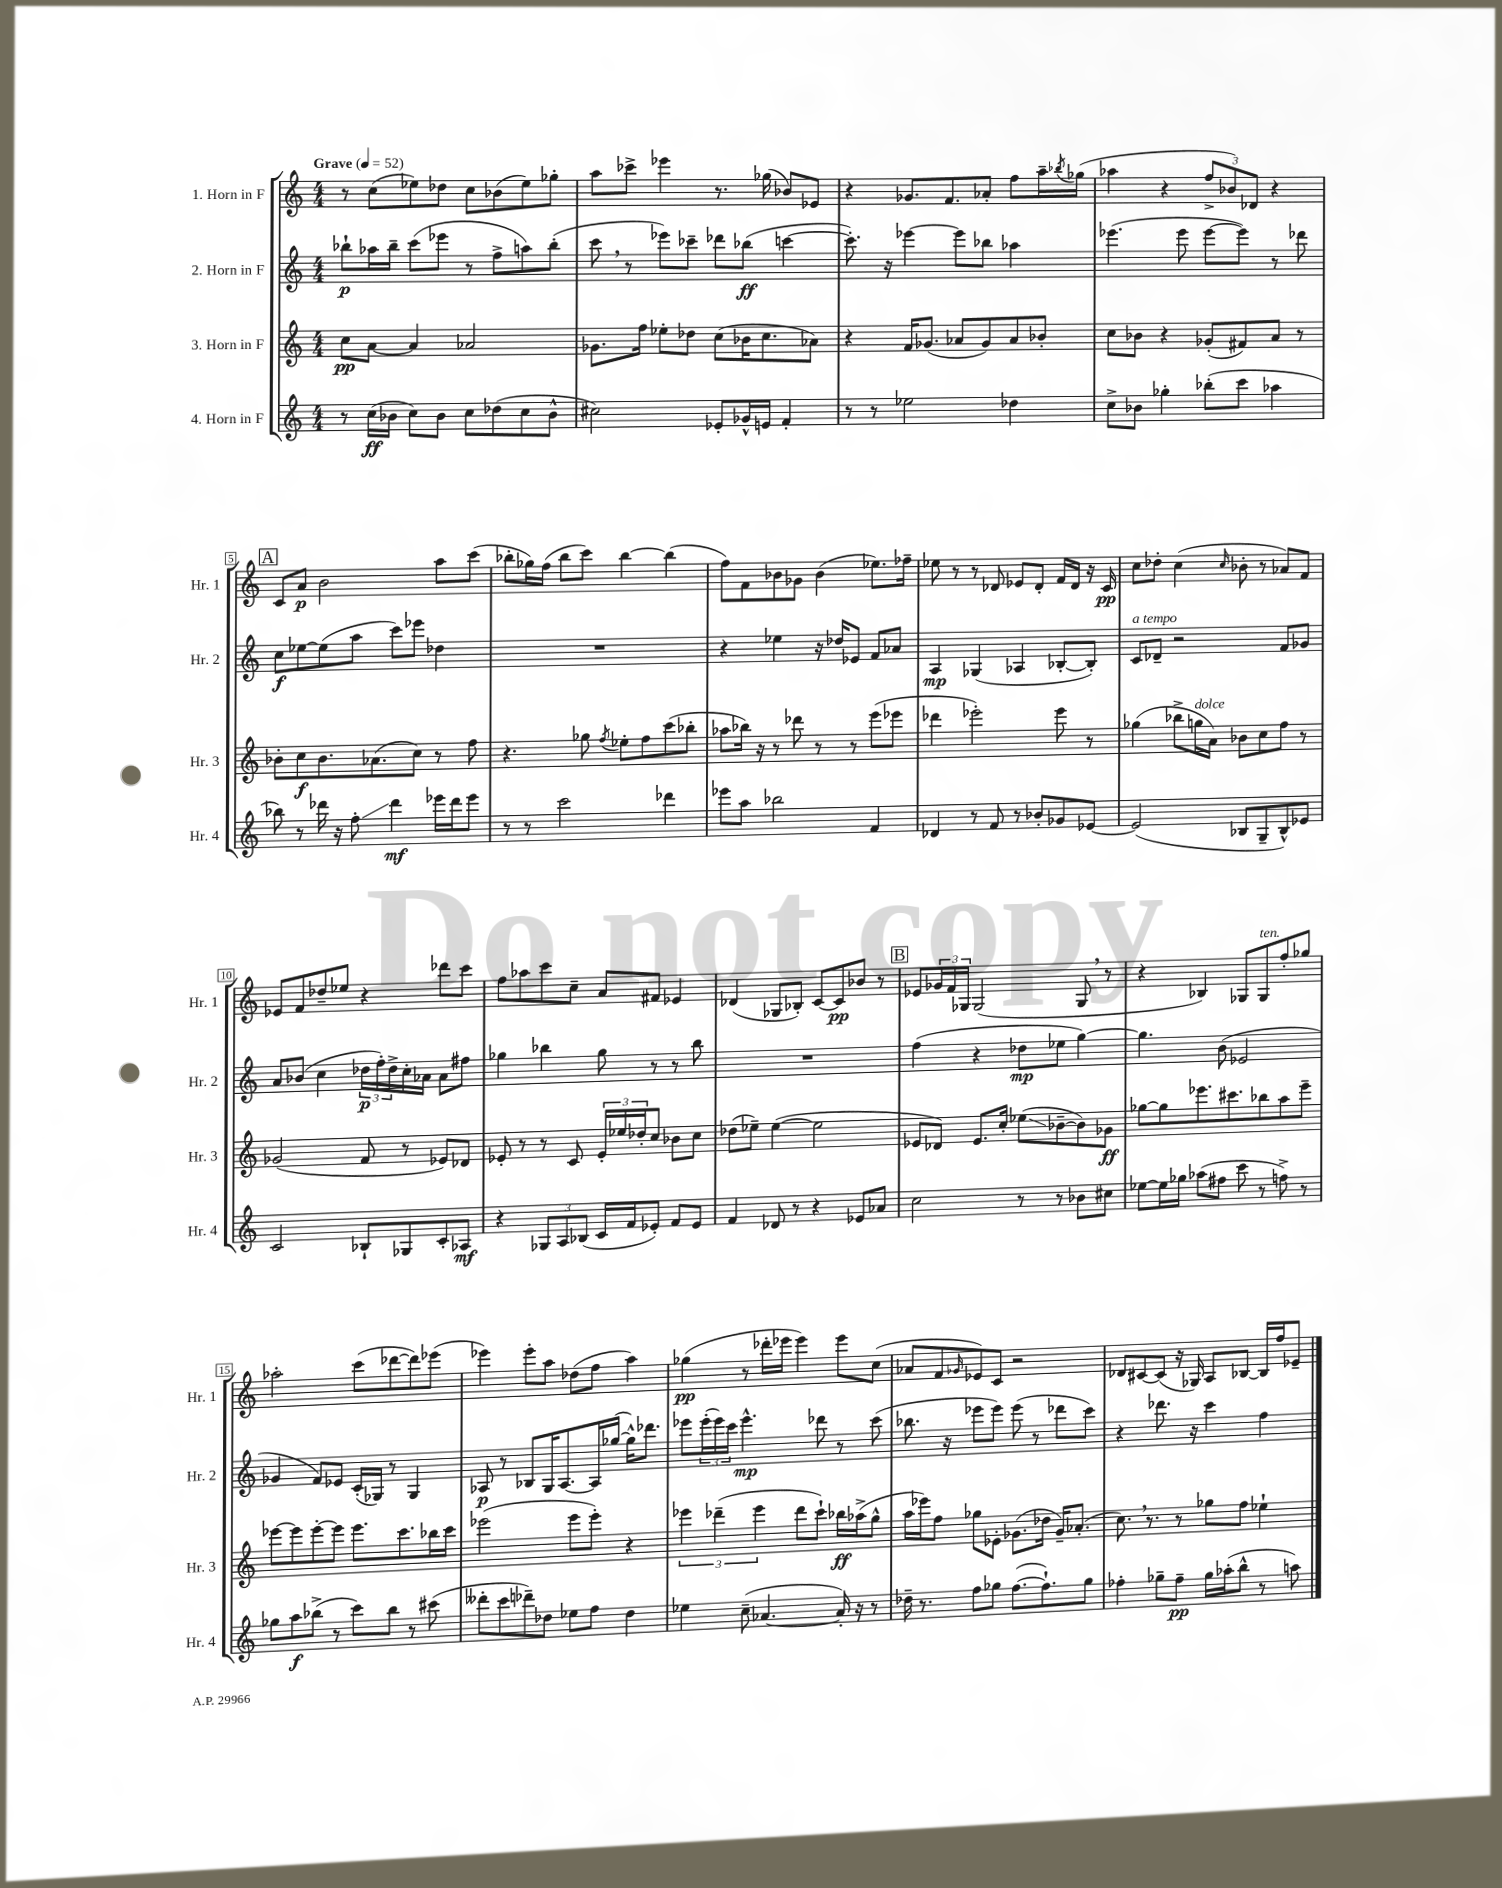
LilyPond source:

<<
\new StaffGroup <<
\new Staff = "s0" \with { instrumentName = "1. Horn in F" shortInstrumentName = "Hr. 1" } {
    \clef treble \key c \major \numericTimeSignature \time 4/4 \tempo "Grave" 4 = 52
    r8 c''8( ees''8) des''8 c''8 bes'8( ees''8) ges''8-. |
    a''8 ces'''8-> ees'''4 r8. ges''16( bes'8) ees'8 |
    r4 ges'8. f'8. aes'8-. f''8 a''16-- \acciaccatura { bes''8 } ges''16( |
    aes''4 r4 \tuplet 3/2 { f''8-> bes'8) des'8 } r4 |
    \mark \markup { \box "A" } c'8 a'8\p b'2 a''8 c'''8( |
    bes''8-. ges''16) f''16( bes''8 c'''8) bes''4~ bes''4( |
    f''8) f'8 bes'8 ges'8 bes'4( ees''8.) fes''16-- |
    ees''8 r8 r8 des'8 ees'8 des'8-. f'16 des'16 r16 c'16\pp |
    c''8 des''8-. c''4( \grace { c''16 } bes'8-. r8 aes'8) f'8 |
    ees'8 f'8 des''8-- ees''8 r4 des'''8 c'''8 |
    f''8 aes''8 c'''8 c''8-- a'8 fis'8 ees'4 |
    des'4( ges8 bes8-.) c'8~ c'8\pp bes'8 r8 |
    \mark \markup { \box "B" } ees'8 \tuplet 3/2 { ges'16 f'16 ges16 } ges2( ges8 \breathe r8 |
    r4 bes4) ges8 ges8^\markup { \italic "ten." } f''8-. ges''8 |
    aes''2-. c'''8( des'''8~ des'''8) ees'''8( |
    ees'''4) ees'''8-. a''8 des''8( f''8 a''4) |
    ges''4\pp( r8 des'''16-. ees'''16 ees'''4) ees'''8 c''8( |
    aes'8 f'8 \grace { ges'16 } ees'8) c'8 r2 |
    des'8 cis'8~ cis'8( r16 ges16) a8 bes8~ bes16 f''16 ees'8-- \bar "|." |
}
\new Staff = "s1" \with { instrumentName = "2. Horn in F" shortInstrumentName = "Hr. 2" } {
    \clef treble \key c \major \numericTimeSignature \time 4/4
    bes''8-!\p aes''16 bes''16-- c'''8( ees'''8 r8 f''8-> a''8) bes''8-.( |
    c'''8 \breathe r8 ees'''8) ces'''8-- des'''8 bes''8\ff( c'''4~ |
    c'''8.-.) r16 ees'''4~ ees'''8 bes''8 aes''4 |
    ees'''4.( ees'''8 ees'''8~ ees'''8) r8 des'''8 |
    \mark \markup { \box "A" } c''8\f ees''8~ ees''8( a''8 c'''8) ees'''8 des''4 |
    R1 |
    r4 ees''4 r16 des''16 ees'8 f'8 aes'8 |
    a4\mp ges4( aes4 bes8~-. bes8-.) |
    c'8^\markup { \italic "a tempo" } des'8-- r2 f'8 ges'8 |
    a'8 bes'8( c''4 \tuplet 3/2 { des''16\p f''16-.) des''16-> } c''16-. aes'16 aes'8 fis''8 |
    ges''4 bes''4 ges''8 r8 r8 bes''8 |
    R1 |
    \mark \markup { \box "B" } f''4( r4 des''8\mp ees''8 g''4~) |
    g''4. b'8( ees'2 |
    ges'4 f'8) ees'8 c'16-.( ges16) r8 ges4 |
    aes8\p r8 bes8 g16 aes8.~ aes16 ges''16~( ges''16-^) des'''8. |
    ees'''8 \tuplet 3/2 { ees'''16-.( ees'''16) c'''16 } ees'''4.-^\mp des'''8 r8 c'''8( |
    bes''8. r16 ees'''8 ees'''8) ees'''8( r8 des'''8 c'''8) |
    r4 des'''8. r16 c'''4 f''4 \bar "|." |
}
\new Staff = "s2" \with { instrumentName = "3. Horn in F" shortInstrumentName = "Hr. 3" } {
    \clef treble \key c \major \numericTimeSignature \time 4/4
    c''8\pp a'8~ a'4 aes'2 |
    ges'8. f''16 ees''8-. des''8 c''8( bes'16 c''8. aes'8) |
    r4 f'16 ges'8.( aes'8 ges'8) aes'8 bes'8-. |
    c''8 bes'8 r4 ges'8-.( fis'8) a'8 r8 |
    \mark \markup { \box "A" } bes'8-. c''8\f bes'8. aes'8.( c''8) r8 f''8 |
    r4. ges''8 \acciaccatura { f''8 } ees''8-. f''8 c'''8( bes''8-. |
    aes''8 bes''16) r16 r8 des'''8 r8 r8 e'''8( ees'''8 |
    des'''4 ees'''2-.) ees'''8 r8 |
    ges''4( bes''8-> g''16^\markup { \italic "dolce" } a'16) bes'8 c''8 f''8 r8 |
    ges'2( f'8 r8 ees'8) des'8 |
    ees'8-. r8 r8 c'8 \tuplet 3/2 { ees'16-. ees''16 des''16-. } c''8 bes'8 c''8 |
    des''8( ees''8--) ees''4~( ees''2 |
    \mark \markup { \box "B" } ees'8 des'8) ees'8. c''16-. ees''8\glissando( bes'8~-- bes'8) ges'8\ff |
    ges''8~ ges''8 ees'''8. cis'''8. bes''8 a''8 ees'''8-- |
    ees'''8~ ees'''8 ees'''8~-. ees'''8 ees'''8. c'''8. bes''16 c'''16 |
    ees'''2( ees'''8 ees'''8-.) r4 |
    \tuplet 3/2 { ees'''4 des'''4--( ees'''4 } des'''8 c'''8-!) bes''16\ff aes''16->( g''8-^ |
    a''16 ees'''16) f''8 ges''8 ees'8-. ges'8.( des''16 ges'16--) aes'8.-.( |
    c''8.) \breathe r8. r8 ges''8 f''8 ees''4-! \bar "|." |
}
\new Staff = "s3" \with { instrumentName = "4. Horn in F" shortInstrumentName = "Hr. 4" } {
    \clef treble \key c \major \numericTimeSignature \time 4/4
    r8 c''16\ff( bes'16 c''8) bes'8 c''8 des''8( c''8 bes'8-^ |
    cis''2) ees'8-. ges'16-^ e'16 f'4-. |
    r8 r8 ees''2 des''4 |
    c''8-> bes'8 ges''4-. bes''8-.( c'''8 aes''4 |
    \mark \markup { \box "A" } bes''8) r8 des'''16 r16 f''8-.\glissando des'''4\mf ees'''16 des'''16 ees'''8 |
    r8 r8 c'''2 des'''4 |
    ees'''8 a''8 bes''2 f'4 |
    des'4 r8 f'8 r8 bes'8-. ges'8 ees'8~ |
    ees'2( bes8 g8-- bes8-^) ees'8 |
    c'2 bes8-! ges8 c'8-. aes8\mf |
    r4 \tuplet 3/2 { ges8 a8 bes8( } c'16 f'16 ees'8-.) f'8 ees'8 |
    f'4 des'8 r8 r4 ees'8 aes'8 |
    \mark \markup { \box "B" } c''2 r8 r8 bes'8 cis''8 |
    ees''8~ ees''16 ges''16 aes''8( fis''8 c'''8 r8 f''8->) r8 |
    ges''8 a''8\f bes''8->( r8 c'''8) bes''8 r8 cis'''8( |
    deses'''8-. c'''8 des'''8--) des''8 ees''8 f''8 des''4 |
    ees''4 c''8--( aes'4.~ aes'16-.) r16 r8 |
    des''16-- r8. f''8 ges''8 f''8.~( f''8.-!) ges''8 |
    fes''4-. ges''8-- fes''8--\pp ges''16 aes''16-.( b''8-^ r8 a''8) \bar "|." |
}
>>
>>
\layout { \context { \Score \override BarNumber.stencil = #(make-stencil-boxer 0.1 0.3 ly:text-interface::print) } }
